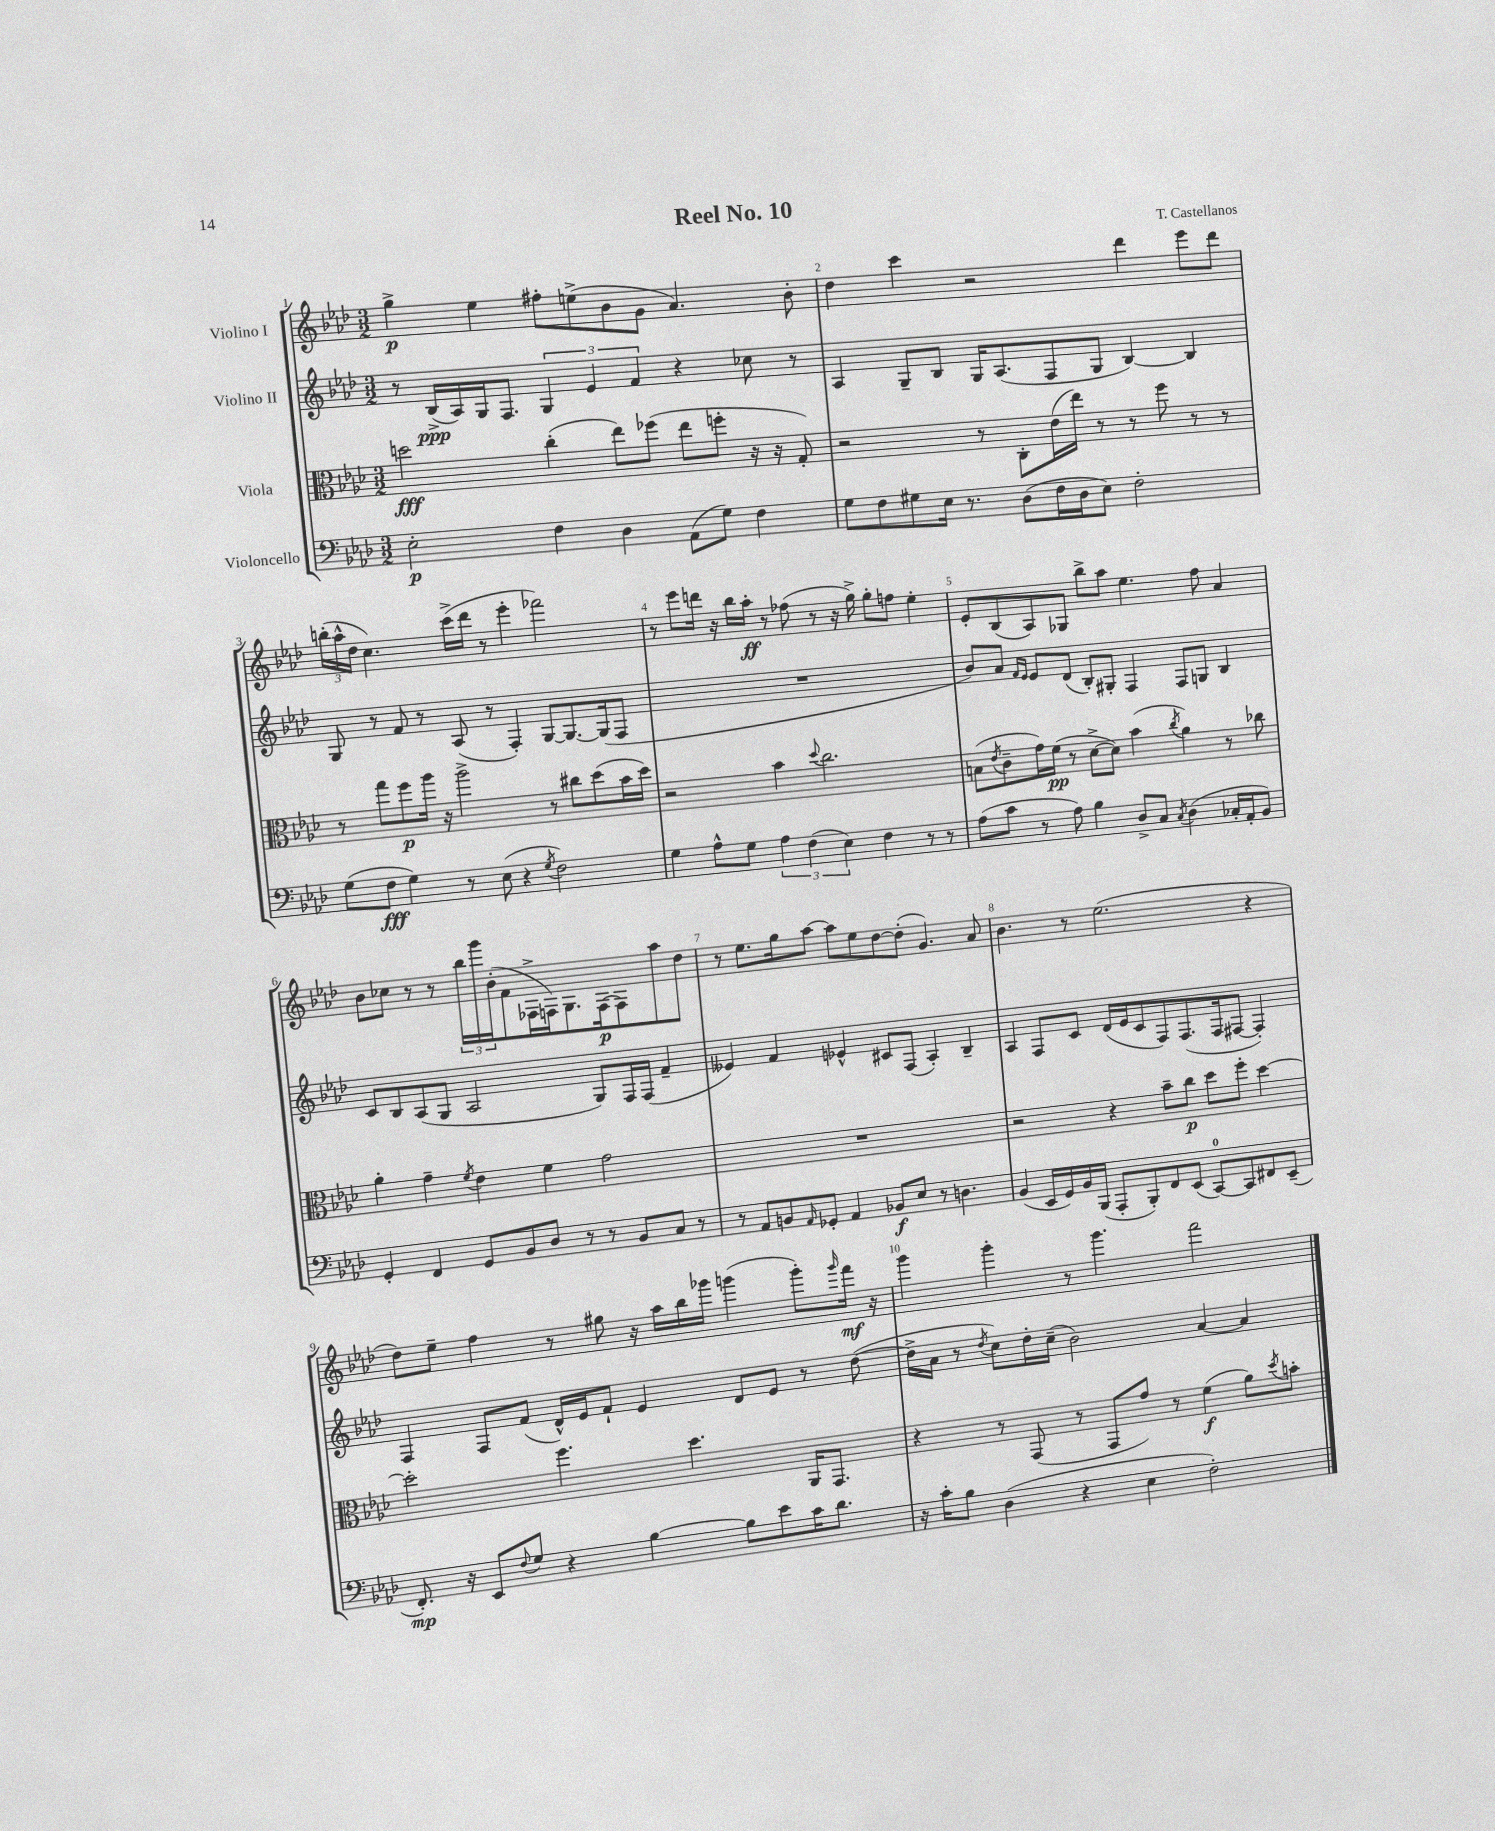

**kern	**kern	**kern	**kern
*staff4	*staff3	*staff2	*staff1
*clefF4	*clefC3	*clefG2	*clefG2
*k[b-e-a-d-]	*k[b-e-a-d-]	*k[b-e-a-d-]	*k[b-e-a-d-]
*M3/2	*M3/2	*M3/2	*M3/2
2E-'	2dd	8r	4gg^
.	.	(16B-^	.
.	.	16A-)	.
.	.	16G	4ee-
.	.	8.F	.
4F	(4cc'	6G	8ff#'
.	.	.	(8ee^
.	.	6e-	.
4D-	8ee-)	.	8b-
.	.	6f	.
.	(8ff-	.	8g
(8AA-	8ee-	4r	4.a-)
8G)	8ff'	.	.
4F	16r	8cc-	.
.	16r	.	.
.	8G')	8r	8b-'
=	=	=	=
8G	2r	4A-	4dd-
8F	.	.	.
8G#	.	8G~	4ccc
16E-	.	8B-	.
8.r	.	.	.
.	8r	16G	2r
.	.	(8.A-	.
(8D-	8C'	.	.
16F	(16e-	8F	.
16D-	16ee-)	.	.
8E-)	8r	8G	.
2F'	8r	[4B-)	4ddd-
.	8ff	.	.
.	8r	4B-]	8eee-
.	8r	.	8ddd-
=	=	=	=
(8G	8r	8G	(24bb'
.	.	.	24aa-^^
.	.	.	24dd-
8F	8gg	8r	4.cc)
4G)	8ff	8f	.
.	16aa-	8r	.
.	16r	.	.
8r	2aa-^	(8A-	(16ccc^
.	.	.	16ddd-
(8E-	.	8r	8r
4r	.	4F')	4eee-'
8qG	.	.	.
2F)	8r	[8G	2fff-)
.	8cc#	8.G_	.
.	(8dd-	.	.
.	.	(16G]	.
.	16b-	8F	.
.	16dd-)	.	.
=	=	=	=
4G	2r	1.r	8r
.	.	.	8eee-
8A-^^	.	.	16ddd
.	.	.	16r
8G	.	.	16bb-
.	.	.	16aa-'
6A-	4b-	.	8r
.	.	.	(8ff-
(6F	.	.	.
.	8qqdd-	.	.
.	2.cc	.	8r
6E-)	.	.	.
.	.	.	16r
.	.	.	16gg^)
4F	.	.	8gg'
.	.	.	8ff
8r	.	.	4ee-'
8r	.	.	.
=	=	=	=
(8A-	(8B	8b-)	8e-'
.	8qe-	.	.
8c	8c~	8a-	(8B-
.	.	16qqf	.
.	.	16qqe-	.
8r	16g)	8e-	8A-)
.	(16f	.	.
8A-)	8r	(8d-	8G-
4B-	[8d-^	8B-')	8bb-^
.	8d-])	8G#'	8aa-
8D-^	(4b-	4F	4.ee-
8C	.	.	.
8qC	8qcc	.	.
(4D-	4a-)	8F	.
.	.	8G	8ff
16C-'	8r	4B-	4a-
16AA-'	.	.	.
8BB-)	8cc-	.	.
=	=	=	=
4GG'	4a-'	8c	8b-
.	.	8B-	8cc-
4FF	4g~	(8A-	8r
.	.	8G	8r
.	8qf	.	.
8GG	4e-	2A-	24bb-
.	.	.	24ggg
.	.	.	(24b-'
8BB-	.	.	8f
8D-	4f	.	16F-^
.	.	.	16F)
8r	.	.	8.G
8r	2g	8G)	.
.	.	.	(16F
8BB-	.	16F	8F)
.	.	(16F	.
8C	.	4f~	8aa-
8r	.	.	8dd-
=	=	=	=
8r	1.r	4e--)	8r
8AA-	.	.	8.ee-
8BB	.	4f	.
.	.	.	16gg
16qqAA-	.	.	.
8GG-'	.	.	[8aa-
4AA-	.	4e-^^	8aa-]
.	.	.	8ee-
8BB-	.	8c#	[8dd-
8E-	.	(8F	(8dd-']
8r	.	4A-')	4.g)
4.D	.	.	.
.	.	4B-~	.
.	.	.	8a-
=	=	=	=
(4BB-	2r	4A-	4.b-
16EE-	.	8F	.
16GG)	.	.	.
16BB-	.	8c	8r
(16BBB-	.	.	.
8AAA-'	4r	(16d-	(2.ee-
.	.	16e-	.
8BBB-')	.	8c	.
8FF	8b-~	8F)	.
(8EE-	8cc	(8.F	.
[8CC)	8dd-	.	.
.	.	16F	.
8CC]	8ff'	[8F#	.
8FF#	[4dd-	4F#'])	4r
(8EE-~	.	.	.
=	=	=	=
8.FF')	2dd-']	4F	8dd-)
.	.	.	8ee-~
16r	.	.	.
8EE-	.	8F	4ff
8qqF	.	.	.
8G	.	(8f	.
4r	4.ff	16d-^^)	8r
.	.	16e-	.
.	.	8f`	8gg#
[4B-	.	4e-	16r
.	.	.	16aa-
.	4.dd-	.	16bb-
.	.	.	16ggg-
8B-]	.	8d-	(4ggg
8e-	.	8e-	.
16c	16AA-	8r	8ggg')
8.d-	8.GG	.	.
.	.	.	16qqggg
.	.	([8dd-	16fff
.	.	.	16r
=	=	=	=
16r	4r	16dd-^]	4ggg
16c'	.	16a-	.
8B-	.	8r	.
.	.	8qdd-	.
(4D-	8r	8cc)	4ggg'
.	(8GG	16dd-'	.
.	.	(16cc~	.
4r	8r	2b-)	8r
.	8GG	.	4.ggg
4E-	8g)	.	.
.	8r	.	.
2F')	(4f	[4a-	2fff
.	8a-)	4a-]	.
.	8qdd-	.	.
.	8b'	.	.
==	==	==	==
*-	*-	*-	*-
